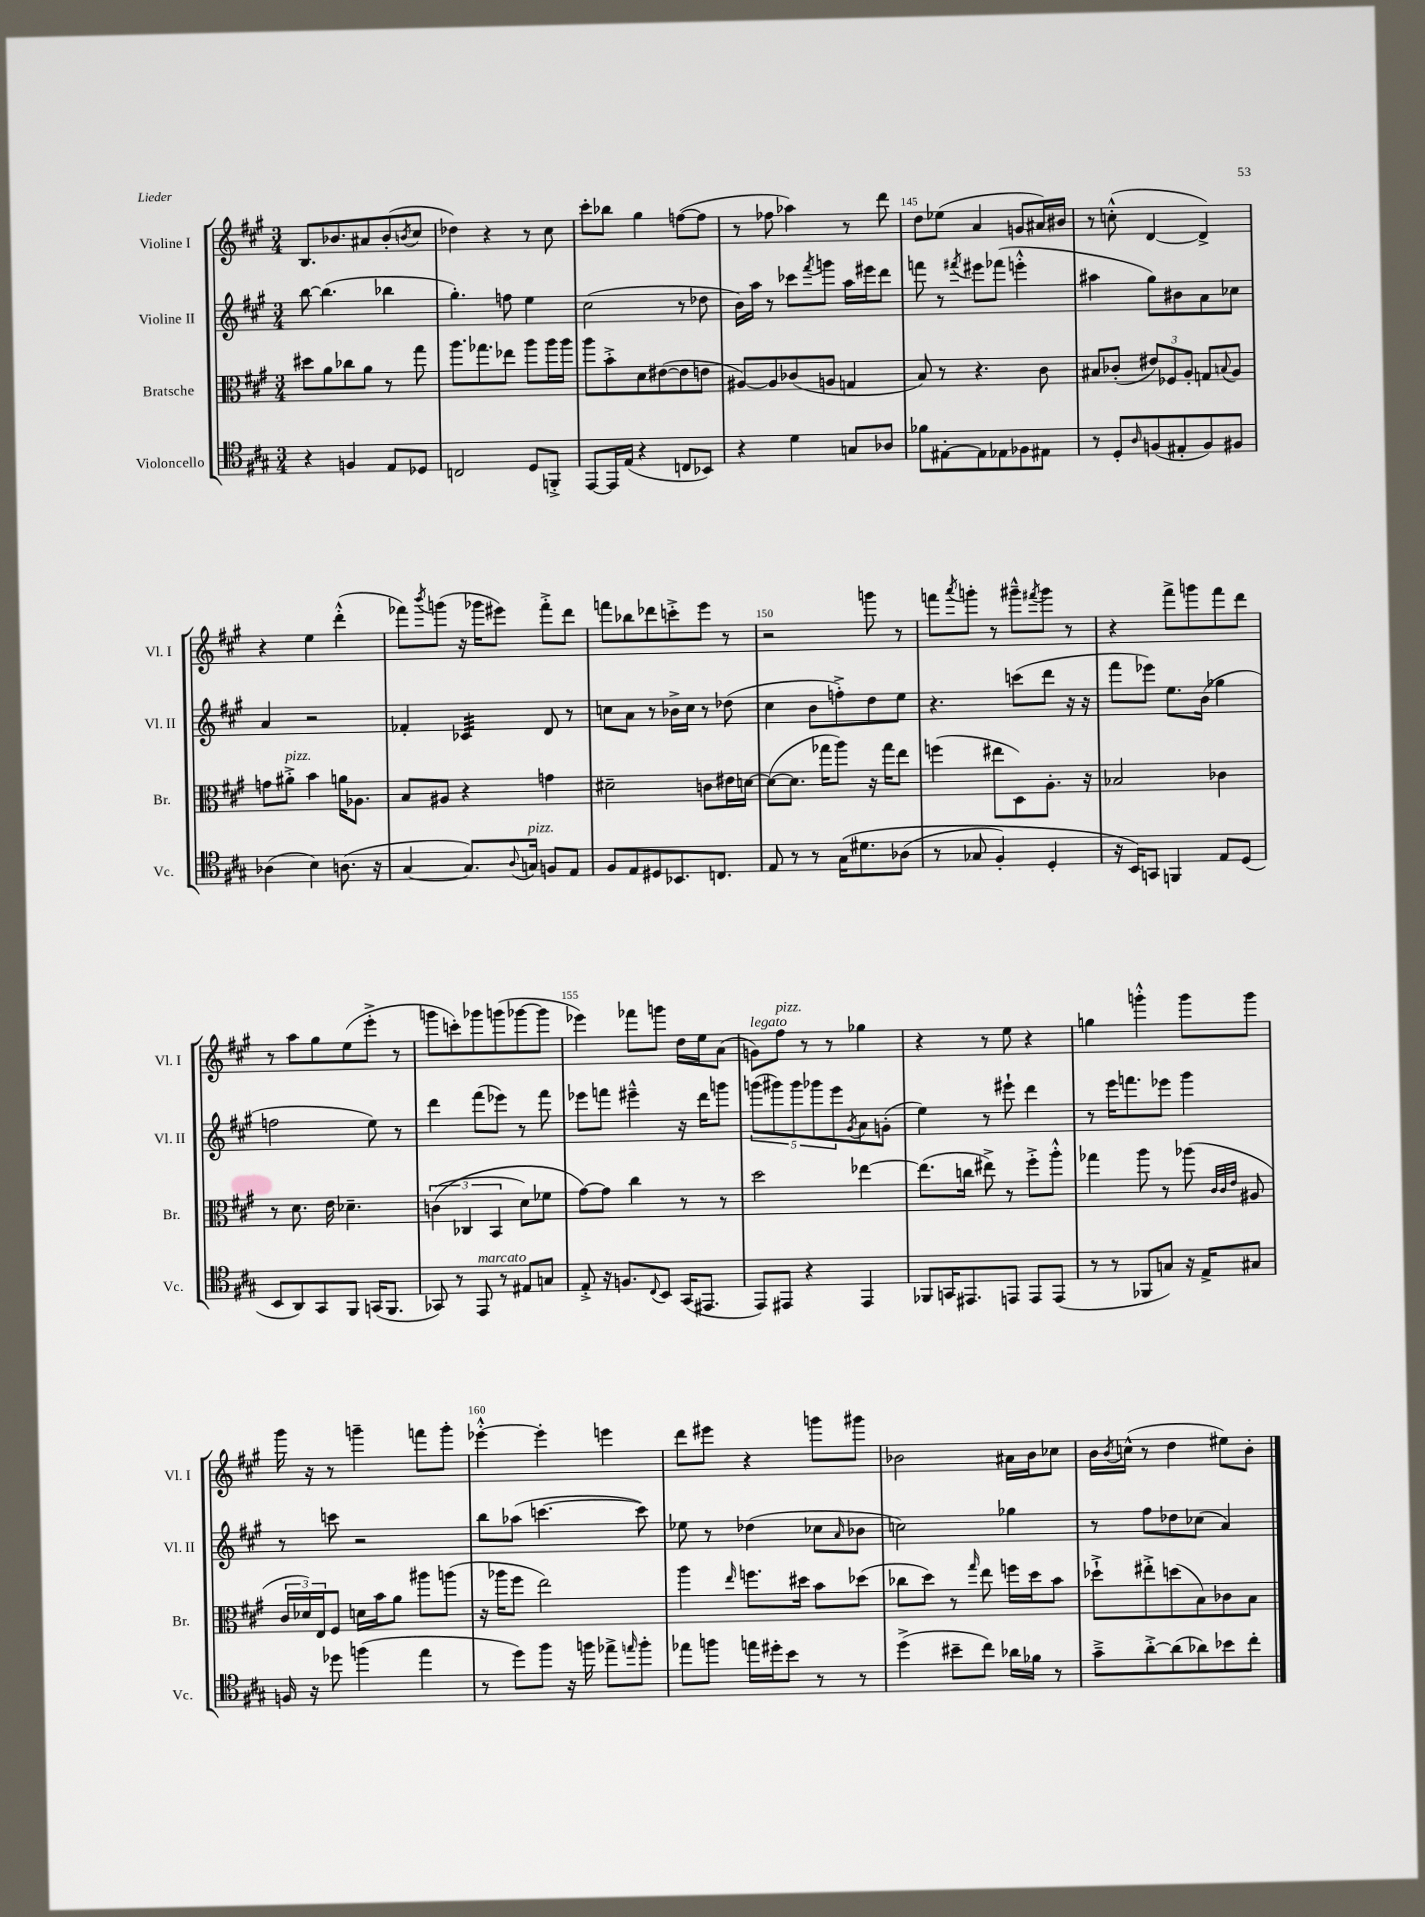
<<
\new StaffGroup <<
\new Staff = "s0" \with { instrumentName = "Violine I" shortInstrumentName = "Vl. I" } {
    \clef treble \key a \major \numericTimeSignature \time 3/4
    b8. bes'8. ais'8 bes'8-.( \acciaccatura { b'8 } cis''8 |
    des''4) r4 r8 cis''8 |
    cis'''8-. bes''8 gis''4 f''8~( f''8 |
    r8 fes''8 aes''4) r8 d'''8 |
    d''8 ees''8( a'4 g'8 ais'16) bis'16 |
    r8 c''8-.-^( d'4~ d'4->) |
    r4 e''4 d'''4-.-^( |
    fes'''8) \acciaccatura { b'''8 } g'''8( r16 ges'''16 eis'''8) fes'''8-.-> d'''8 |
    f'''8 bes''8 des'''8 c'''8-.-> e'''8 r8 |
    r2 g'''8 r8 |
    f'''8 \acciaccatura { a'''8 } g'''8-. r8 gis'''8---^ \acciaccatura { fis'''8 } gis'''8 r8 |
    r4 fis'''8-> g'''8 fis'''8 d'''8 |
    r8 a''8 gis''8 e''8( e'''8-.-> r8 |
    g'''8 c'''8-.) ges'''8 g'''8( ges'''8~ ges'''8 |
    ees'''4) fes'''8 g'''8 d''16 e''16 a'8( |
    g'8^\markup { \italic "legato" }) fis''8^\markup { \italic "pizz." } r8 r8 ges''4 |
    r4 r8 e''8 r4 |
    g''4 g'''4-.-^ g'''8 g'''8 |
    gis'''16 r16 r8 g'''4-- f'''8 g'''8-. |
    ees'''4~-.-^ ees'''4-. e'''4 |
    d'''8 eis'''8 r4 g'''8 gis'''8 |
    bes'2 ais'16 bes'16 ces''8 |
    b'16 \acciaccatura { b'8 } c''16-^( r8 d''4 eis''8) b'8-. \bar "|." |
}
\new Staff = "s1" \with { instrumentName = "Violine II" shortInstrumentName = "Vl. II" } {
    \clef treble \key a \major \numericTimeSignature \time 3/4
    b''8~ b''4.( bes''4 |
    gis''4.-.) f''8 e''4 |
    cis''2( r8 des''8 |
    b'16) a''16 r8 ces'''8 \acciaccatura { fis'''8 } g'''8 a''16 eis'''16 d'''8 |
    f'''8 r8 \acciaccatura { fis'''8 } eis'''8 fes'''8( e'''4-.-^ |
    ais''4 gis''8) bis'8 a'8 ces''8 |
    a'4 r2 |
    fes'4-. ces'4:32 d'8 r8 |
    c''8 a'8 r8 bes'16-> c''16 r8 des''8( |
    cis''4 b'8 f''8-.->) d''8 e''8 |
    r4. c'''8( d'''8 r16 r16 |
    fis'''8 ees'''8) e''8. b'16( ges''4 |
    f''2 e''8) r8 |
    d'''4 fis'''8( ees'''8) r8 fis'''8 |
    ees'''8 f'''8 eis'''4---^ r16 d'''16 g'''8 |
    \tuplet 5/4 { g'''8( gis'''8) gis'''8 ges'''8 e'''8 } \acciaccatura { gis'8 } a'8 g'8-.( |
    e''4) r8 eis'''8-! d'''4 |
    r8 e'''16 f'''8. ees'''8 gis'''4 |
    r8 c'''8 r2 |
    b''8 aes''8( c'''4.~ c'''8) |
    ees''8 r8 des''4( ces''8 \grace { a'16 } bes'8 |
    c''2) ges''4 |
    r8 fis''8 des''8 ces''8( a'4) \bar "|." |
}
\new Staff = "s2" \with { instrumentName = "Bratsche" shortInstrumentName = "Br." } {
    \clef alto \key a \major \numericTimeSignature \time 3/4
    dis''8 a'8 ces''8 a'8 r8 gis''8 |
    a''8. ges''8. ees''8 a''8 a''16 a''16 |
    a''8 b'8-.-> d'8 eis'8~( eis'8 e'8 |
    ais8~) ais8 ces'8( a8 g4 |
    b8) r8 r4. cis'8 |
    bis8 ces'8-.( \tuplet 3/2 { eis'8) fes8 a8-. } g8 \appoggiatura { b8 } a8 |
    g'8 ais'8-.->^\markup { \italic "pizz." } b'4 a'16 aes8. |
    b8 ais8 r4 g'4 |
    dis'2-- c'8 eis'16 d'16~ |
    d'8~( d'8. ges''16 a''8) r16 ges''16 e''8 |
    f''4( eis''8 d8) a8.-. r16 |
    bes2 ces'4 |
    r8 d'8. e'16 des'4.-- |
    \tuplet 3/2 { c'4(\( ces4 b,4 } d'8) fes'8 |
    gis'8~\) gis'8 cis''4 r8 r8 |
    d''2 ees''4~ |
    ees''8.( c''16 eis''8->) r8 fis''8-.-> a''8-.-^ |
    ges''4 a''8 r8 aes''8( \grace { cis'32 cis'32 e'32 } ais8 |
    \tuplet 3/2 { cis'16 des'16) e16 } fis8 d'16 b'16 a'8 ais''8 a''8( |
    r16 aes''16 fis''8 e''2) |
    a''4 \grace { e''16 } f''8. dis''16 b'8 des''8( |
    ces''8 d''8) r8 \grace { gis''16 } e''8 f''16 d''16 b'8 |
    des''8-!-> eis''8-.-> d''8( b8) ces'8 b8 \bar "|." |
}
\new Staff = "s3" \with { instrumentName = "Violoncello" shortInstrumentName = "Vc." } {
    \clef tenor \key a \major \numericTimeSignature \time 3/4
    r4 f4 e8 des8 |
    c2 d8 f,8-.-> |
    e,8~ e,16 e16( r4 c8 bes,8) |
    r4 d'4 g8 aes8 |
    fes'8 eis8~-. eis8 ees8 fes8 eis8 |
    r8 d8-. \grace { a16 } f8( eis8-. f8) fis8 |
    aes4( b4) a8.( r16 |
    gis4~ gis8.) \appoggiatura { a8 } g16^\markup { \italic "pizz." } f8 e8 |
    fis8 e8 dis8 bes,8. c8. |
    e8 r8 r8 gis16\( dis'8. aes8( |
    r8 ges8 fis4-.) d4-. |
    r16 b,16\) g,8 f,4 e8 d8( |
    b,8 a,8) gis,8 fis,8 g,16( fis,8. |
    ges,8) r8 e,8^\markup { \italic "marcato" } r8 eis8 g8 |
    e8-.-> r16 f8. \appoggiatura { cis8 } b,8 gis,16( eis,8. |
    e,8) eis,8 r4 eis,4 |
    fes,8 g,16 eis,8. e,8 e,8 e,8( |
    r8 r8 fes,8 g8) r16 e16-> gis8 |
    f16 r16 des''8 f''4( e''4 |
    r8 d''8) fis''8 r16 f''16 ees''8-> \grace { e''16 } f''8-. |
    ees''8 f''8 e''16 dis''16-. b'8 r8 r8 |
    d''4->( bis'8-- cis''8) aes'16 fes'16 r8 |
    gis'8---> a'8~-.-> a'8( aes'8) bes'8 cis''8-. \bar "|." |
}
>>
>>
\layout { \context { \Score currentBarNumber = #141 \override BarNumber.break-visibility = ##(#f #t #t) barNumberVisibility = #(every-nth-bar-number-visible 5) } }
